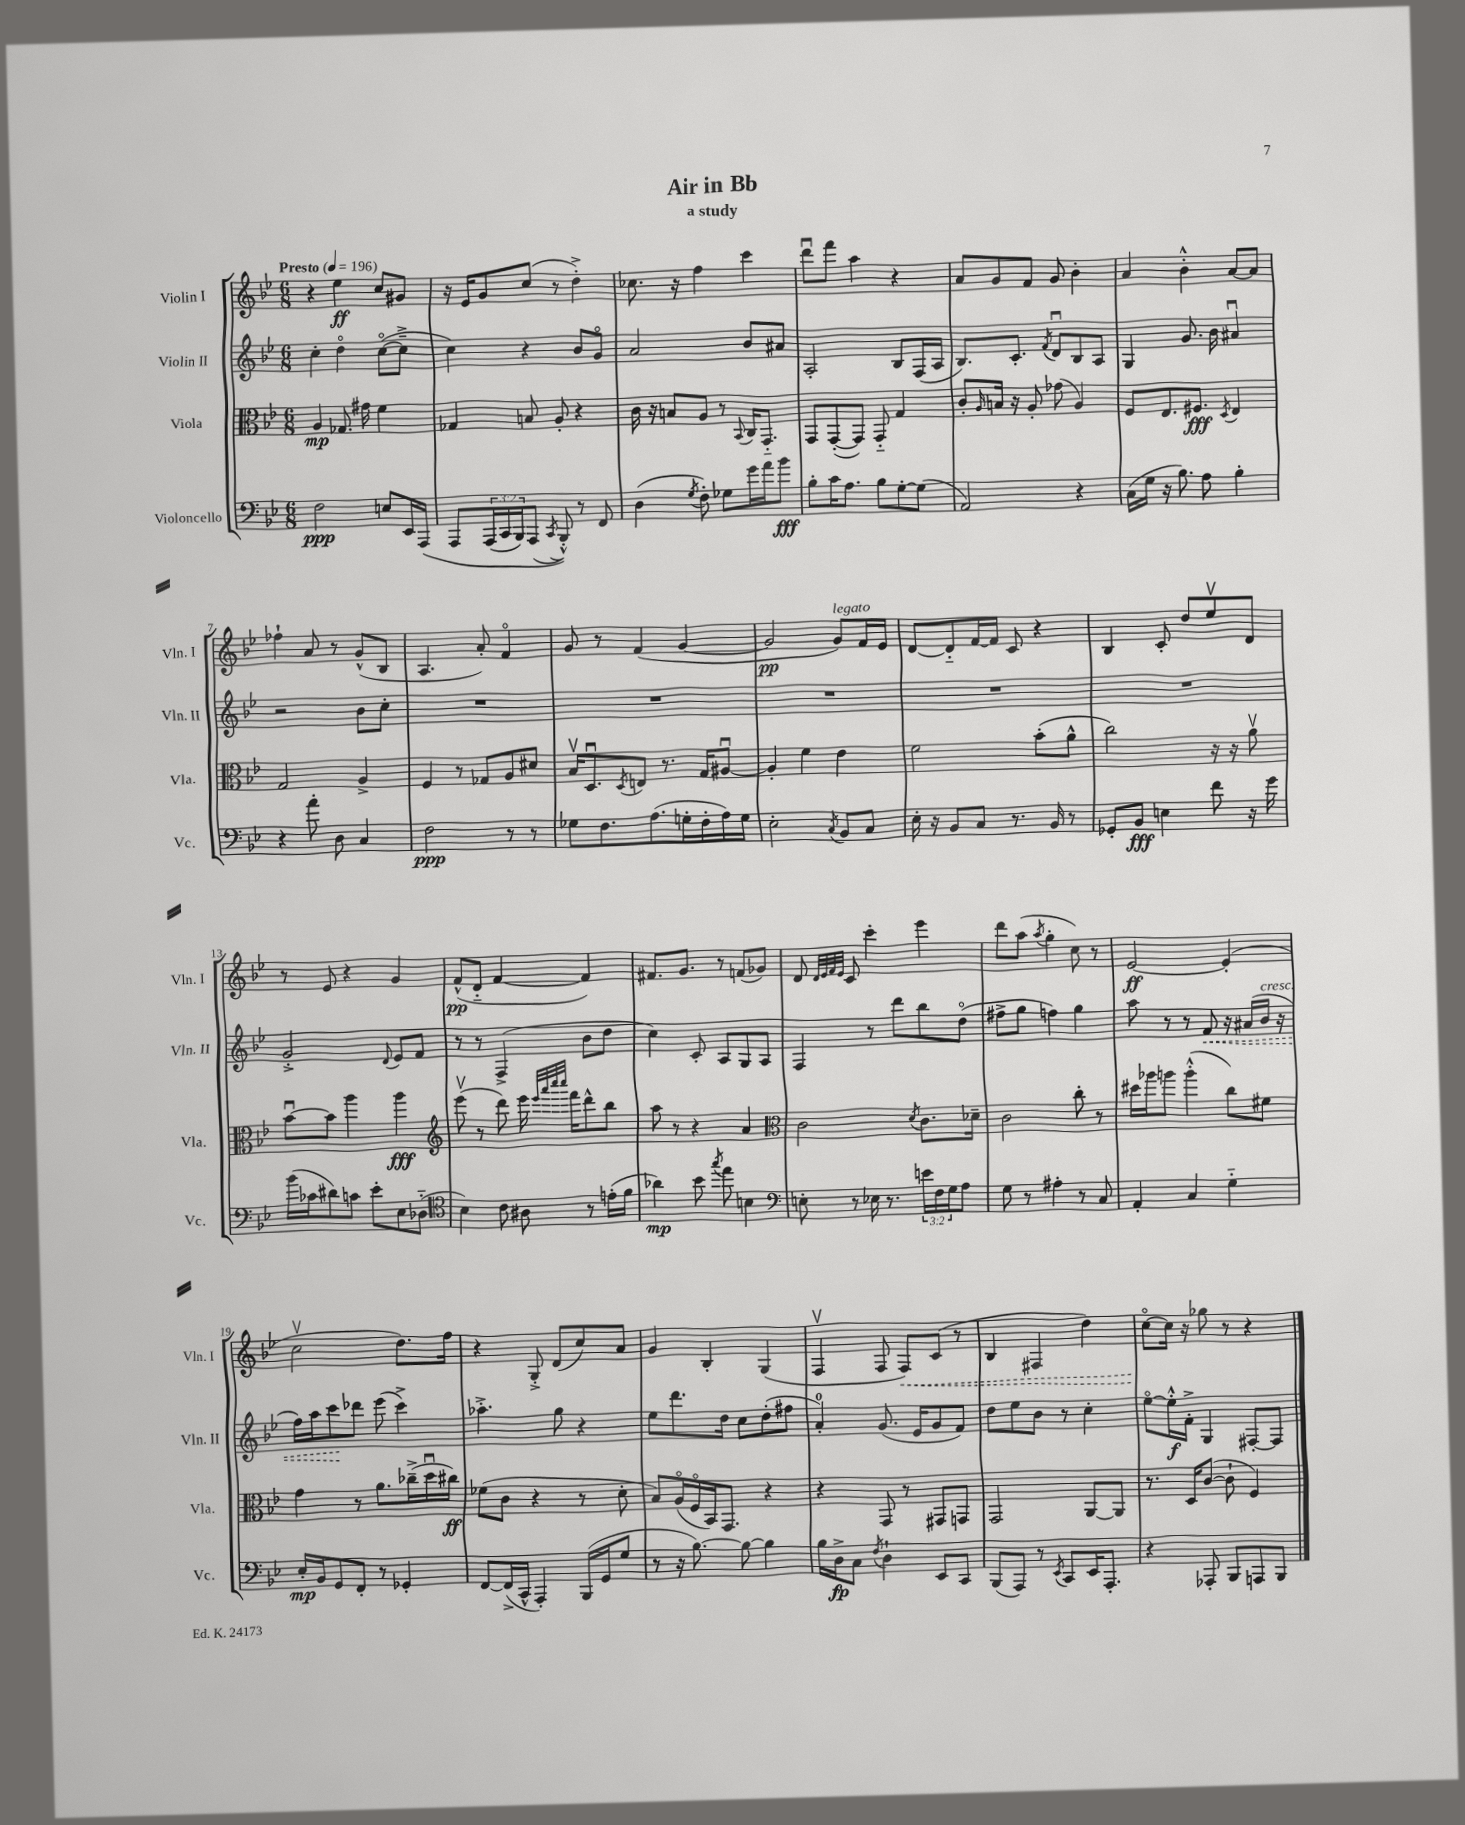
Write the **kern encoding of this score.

**kern	**dynam	**kern	**dynam	**kern	**dynam	**kern	**dynam
*part4	*part4	*part3	*part3	*part2	*part2	*part1	*part1
*staff4	*staff4	*staff3	*staff3	*staff2	*staff2	*staff1	*staff1
*I"Violoncello	*	*I"Viola	*	*I"Violin II	*	*I"Violin I	*
*I'Vc.	*	*I'Vla.	*	*I'Vln. II	*	*I'Vln. I	*
*clefF4	*	*clefC3	*	*clefG2	*	*clefG2	*
*k[b-e-]	*	*k[b-e-]	*	*k[b-e-]	*	*k[b-e-]	*
*M6/8	*	*M6/8	*	*M6/8	*	*M6/8	*
*MM196	*	*MM196	*	*MM196	*	*MM196	*
=1	=1	=1	=1	=1	=1	=1	=1
!	!	!	!	!	!	!LO:TX:a:B:t=Presto	!
2F\	ppp	4A/	mp	4cc'\	.	4r	.
.	.	8.G-X/	.	4dd\	.	4ee-\	ff
.	.	16g#X\	.	.	.	.	.
8En/L	.	4f\	.	([8cc\L	.	8cc/L	.
16EE-/L	.	.	.	8cc~^\J]	.	8g#X/J	.
(16AAA/JJ	.	.	.	.	.	.	.
=2	=2	=2	=2	=2	=2	=2	=2
8AAA/L	.	4G-X/	.	4cc\)	.	16r	.
.	.	.	.	.	.	16e-/KL	.
(24AAA/L	.	.	.	.	.	8g/	.
24CC/	.	.	.	.	.	.	.
24BBB-/J)	.	.	.	.	.	.	.
(8AAA/J	.	8Bn/	.	4r	.	(8cc/J	.
8qCC/	.	.	.	.	.	.	.
8BBB-'^^/))	.	8A'/	.	.	.	8r	.
8r	.	4r	.	8b-/L	.	4dd'^\)	.
8FF/	.	.	.	8g/J	.	.	.
=3	=3	=3	=3	=3	=3	=3	=3
(4D\	.	16c\	.	2a/	.	8.cc-X\	.
.	.	16r	.	.	.	.	.
.	.	8Bn/L	.	.	.	.	.
.	.	.	.	.	.	16r	.
8qG/	.	.	.	.	.	.	.
8F'\)	.	8A/J	.	.	.	4ff\	.
8G-X\L	.	8r	.	.	.	.	.
.	.	8qqBB-/	.	.	.	.	.
16g\L	.	16C/KL	.	8b-/L	.	4ccc\	.
16a\J	.	8.GG/J	.	.	.	.	.
8b-\J	fff	.	.	8a#X/J	.	.	.
=4	=4	=4	=4	=4	=4	=4	=4
8B-'\L	.	8GG/L	.	2A'/	.	8dddu\L	.
16c\K	.	([8GG'/	.	.	.	8fff\J	.
8.A\J	.	.	.	.	.	.	.
.	.	8GG/J])	.	.	.	4aa\	.
8B-\L	.	8GG/	.	.	.	.	.
[8G'\	.	4G/	.	8B-/L	.	4r	.
(8G\J]	.	.	.	(16F/L	.	.	.
.	.	.	.	16A/JJ	.	.	.
=5	=5	=5	=5	=5	=5	=5	=5
2AA/)	.	8c'/L	.	8.B-/L)	.	8a/L	.
.	.	16qqA/	.	.	.	.	.
.	.	16Bn/Jk	.	.	.	8g/	.
.	.	16r	.	8.c'/J	.	.	.
.	.	8A'/	.	.	.	8f/J	.
.	.	.	.	8qf/	.	.	.
.	.	(8g-X\	.	8du/L	.	8g/	.
4r	.	4A/)	.	8B-/	.	4b-'\	.
.	.	.	.	8A/J	.	.	.
=6	=6	=6	=6	=6	=6	=6	=6
(16C\LL	.	8F/L	.	4G/	.	4a/	.
16G\JJ	.	.	.	.	.	.	.
16r	.	8.E-/	.	.	.	.	.
8.B-\)	.	.	.	.	.	.	.
.	.	.	.	8.g/	.	4b-'^^\	.
.	.	8.F#X/J	fff	.	.	.	.
8A\	.	.	.	.	.	.	.
.	.	.	.	16b-\	.	.	.
.	.	8qD/	.	.	.	.	.
4B-'\	.	4E-/	.	4a#Xu/	.	[8a/L	.
.	.	.	.	.	.	8a/J]	.
!!LO:LB:g=z
=7	=7	=7	=7	=7	=7	=7	=7
4r	.	2G/	.	2r	.	4ff-X`\	.
8a'\	.	.	.	.	.	8a/	.
8D\	.	.	.	.	.	8r	.
4C/	.	4A^/	.	8b-\L	.	(8g^^/L	.
.	.	.	.	8cc'\J	.	8B-/J	.
=8	=8	=8	=8	=8	=8	=8	=8
2F\	ppp	4F/	.	2.r	.	4.A/	.
.	.	8r	.	.	.	.	.
.	.	8G-X/L	.	.	.	8a'/)	.
8r	.	8A/	.	.	.	4f/	.
8r	.	8d#X/J	.	.	.	.	.
=9	=9	=9	=9	=9	=9	=9	=9
8G-X\L	.	16B-v/KL	.	2.r	.	8g/	.
.	.	8.Du/	.	.	.	.	.
8.F\	.	.	.	.	.	8r	.
.	.	8qD/	.	.	.	.	.
.	.	8En/J	.	.	.	(4f/	.
(8.A\	.	.	.	.	.	.	.
.	.	8.r	.	.	.	.	.
16Gn'\L	.	.	.	.	.	[4g/	.
16F'\	.	16G/KL	.	.	.	.	.
16A\)	.	[8A#Xu/J	.	.	.	.	.
16G\JJ	.	.	.	.	.	.	.
=10	=10	=10	=10	=10	=10	=10	=10
2E-'\	.	4A#'/]	.	2.r	.	2g/]	pp
.	.	4f\	.	.	.	.	.
8qC/	.	.	.	.	.	.	.
!	!	!	!	!	!	!LO:TX:a:i:t=legato	!
8BB-/L	.	4e-\	.	.	.	8g/L)	.
8C/J	.	.	.	.	.	16f/L	.
.	.	.	.	.	.	16e-/JJ	.
=11	=11	=11	=11	=11	=11	=11	=11
16E-'\	.	2f\	.	2.r	.	[8d/L	.
16r	.	.	.	.	.	.	.
8BB-/L	.	.	.	.	.	8d/]	.
8C/J	.	.	.	.	.	[16f/L	.
.	.	.	.	.	.	16f/JJ]	.
8.r	.	.	.	.	.	8c/	.
.	.	(8b-'\L	.	.	.	4r	.
16BB-/	.	.	.	.	.	.	.
8r	.	8a^^\J	.	.	.	.	.
=12	=12	=12	=12	=12	=12	=12	=12
8GG-X'/L	.	2cc\)	.	2.r	.	4B-/	.
8BB-/J	fff	.	.	.	.	.	.
4En\	.	.	.	.	.	8c'/	.
.	.	.	.	.	.	8dd/L	.
8f\	.	16r	.	.	.	8ee-v/	.
.	.	16r	.	.	.	.	.
16r	.	8av\	.	.	.	8d/J	.
16g\	.	.	.	.	.	.	.
!!LO:LB:g=z
=13	=13	=13	=13	=13	=13	=13	=13
(16b-\LL	.	[8b-u\L	.	2g'^/	.	8r	.
16c-X\J	.	.	.	.	.	.	.
8d#X\)	.	8b-\J]	.	.	.	8e-/	.
8cn\J	.	4aa\	.	.	.	4r	.
8e-'\L	.	.	.	.	.	.	.
.	.	.	.	8qqd/	.	.	.
8E-\	.	4aa\	fff	8e-/L	.	4g/	.
(8D-X\J	.	.	.	8f/J	.	.	.
=14	=14	=14	=14	=14	=14	=14	=14
*clefC4	*	*clefG2	*	*	*	*	*
4B-\)	.	(8eee-v\	.	8r	.	(8f^^/L	pp
.	.	8r	.	8r	.	8d/J	.
8c\	.	8ddd\)	.	(4F^/	.	[4f/	.
8A#X\	.	16eee-\	.	.	.	.	.
.	.	32qqeee-/LLL	.	.	.	.	.
.	.	32qqaaa/	.	.	.	.	.
.	.	32qqcccc/	.	.	.	.	.
.	.	32qqcccc/JJJ	.	.	.	.	.
.	.	16fff\KL	.	.	.	.	.
8r	.	8ddd^^\	.	8b-\L	.	4f/])	.
(16en'\LL	.	8bb-\J	.	8dd\J	.	.	.
16f\JJ	.	.	.	.	.	.	.
=15	=15	=15	=15	=15	=15	=15	=15
4a-X\)	mp	8aa\	.	4cc\)	.	8.f#X/L	.
.	.	8r	.	.	.	.	.
.	.	.	.	.	.	8.g/J	.
8b-\	.	4r	.	8c'/	.	.	.
8qgg/	.	.	.	.	.	.	.
8ee-\	.	.	.	8A/L	.	8r	.
4Bn\	.	4a/	.	8G/	.	(8fn/L	.
.	.	.	.	8A/J	.	8g-X/J)	.
=16	=16	=16	=16	=16	=16	=16	=16
*clefF4	*	*clefC3	*	*	*	*	*
8En'\	.	2c\	.	4F/	.	8d/	.
.	.	.	.	.	.	32qqd/LLL	.
.	.	.	.	.	.	32qqe-/	.
.	.	.	.	.	.	32qqf/	.
.	.	.	.	.	.	32qqe-/JJJ	.
8r	.	.	.	.	.	8c/	.
16E-X\	.	.	.	8r	.	4ccc'\	.
8.r	.	.	.	.	.	.	.
.	.	.	.	8ddd\L	.	.	.
.	.	8qd/	.	.	.	.	.
24en\LL	.	8.c\L	.	8bb-\	.	4eee-\	.
24F\	.	.	.	.	.	.	.
24G\J	.	.	.	.	.	.	.
8A\J	.	.	.	(8dd\J	.	.	.
.	.	16d-X~\Jk	.	.	.	.	.
=17	=17	=17	=17	=17	=17	=17	=17
8G\	.	2c\	.	8ff#X^\L	.	8ddd\L	.
8r	.	.	.	8gg\J	.	(8aa\J	.
.	.	.	.	.	.	8qaa/	.
4A#X'\	.	.	.	4ffn\)	.	4gg'\	.
8r	.	8cc'\	.	4gg\	.	8cc\)	.
8C/	.	8r	.	.	.	8r	.
=18	=18	=18	=18	=18	=18	=18	=18
4AA'/	.	16dd#X\LL	.	8aa\	.	[2e-/	ff
.	.	16aa-X\J	.	.	.	.	.
.	.	8aan\J	.	8r	.	.	.
4C/	.	(4aa'^^\	.	8r	.	.	.
!	!	!	!	!	!LO:HP:b	!	!
.	.	.	.	8f/	<	.	.
4G\	.	8cc\L)	.	16r	.	(4e-'/]	.
.	.	.	.	(16a#X/LL	.	.	.
!	!	!	!	!LO:TX:a:i:t=cresc.	!	!	!
.	.	8f#X\J	.	16b-/JJ	.	.	.
.	.	.	.	16r	.	.	.
!!LO:LB:g=z
=19	=19	=19	=19	=19	=19	=19	=19
16E-'/LL	mp	4g\	.	16ff\LL)	.	2ccv\	.
16BB-/J	.	.	.	16aa\J	.	.	.
8GG/	.	.	.	8ccc\	.	.	.
8FF'/J	.	8r	.	8ddd-X\J	[	.	.
8r	.	8.a\L	.	(8eee-\	.	.	.
4GG-X'/	.	.	.	4ccc^\)	.	8.dd\L)	.
.	.	(16cc-X~^\L	.	.	.	.	.
.	.	16ddu\	.	.	.	.	.
.	.	16cc#X\JJ)	ff	.	.	16ff\Jk	.
=20	=20	=20	=20	=20	=20	=20	=20
[8FF/L	.	(8f-X\L	.	4.aa-X'^\	.	4r	.
(16FF^/L]	.	8c\J	.	.	.	.	.
16CC^^/JJ	.	.	.	.	.	.	.
4AAA'/)	.	4r	.	.	.	8G'^/	.
.	.	.	.	8gg\	.	(8d/L	.
(16BBB-/LL	.	8r	.	4r	.	8cc/)	.
16GG/J	.	.	.	.	.	.	.
8G/J	.	8d'\	.	.	.	8a/J	.
=21	=21	=21	=21	=21	=21	=21	=21
8r	.	8B-/L)	.	8ee-\L	.	4g/	.
16r	.	(16A/L	.	8.ddd\	.	.	.
[8.B-\)	.	16F/	.	.	.	.	.
.	.	16BB-/J)	.	.	.	4B-'/	.
.	.	8.GG/J	.	16dd\Jk	.	.	.
8B-\_	.	.	.	8cc\L	.	.	.
4B-\]	.	4r	.	(8dd'\	.	(4G/	.
.	.	.	.	8ff#X\J	.	.	.
=22	=22	=22	=22	=22	=22	=22	=22
16B-\LL	.	4r	.	4a'/)	.	4Fv/	.
16D^\J	fp	.	.	.	.	.	.
8C\J	.	.	.	.	.	.	.
8qF/	.	.	.	.	.	.	.
4D`\	.	8GG/	.	(8.g/	.	8F/	.
!	!	!	!	!	!	!	!LO:HP:b
.	.	8r	.	.	.	8F/L)	<
.	.	.	.	16e-/KL	.	.	.
8EE-/L	.	8GG#X/L	.	8g/	.	(8c/J	.
8CC/J	.	8GGn/J	.	8f/J)	.	8r	.
=23	=23	=23	=23	=23	=23	=23	=23
(8BBB-/L	.	2GG/	.	8dd\L	.	4B-/	.
8AAA/J)	.	.	.	8ee-\	.	.	.
8r	.	.	.	8b-\J	.	4F#X/	.
8qEE-/	.	.	.	.	.	.	.
8CC/L	.	.	.	8r	.	.	.
16EE-/K	.	[8AA/L	.	4cc'\	.	4dd\)	.
8.AAA'/J	.	.	.	.	.	.	.
.	.	8AA/J]	.	.	.	.	.
=24	=24	=24	=24	=24	=24	=24	=24
4r	.	8.r	.	[8ee-\L	.	[8cc\L	.
.	.	.	.	16ee-'^^\L]	f	16cc\Jk]	[
.	.	16D/KL	.	16f'^\JJ	.	16r	.
8AAA-X'/	.	([8c/J	.	4G/	.	8gg-X\	.
8BBB-/L	.	8c`\]	.	.	.	8r	.
8AAAn/	.	4F/)	.	[8F#X'/L	.	4r	.
8BBB-/J	.	.	.	8F#/J]	.	.	.
==	==	==	==	==	==	==	==
*-	*-	*-	*-	*-	*-	*-	*-
